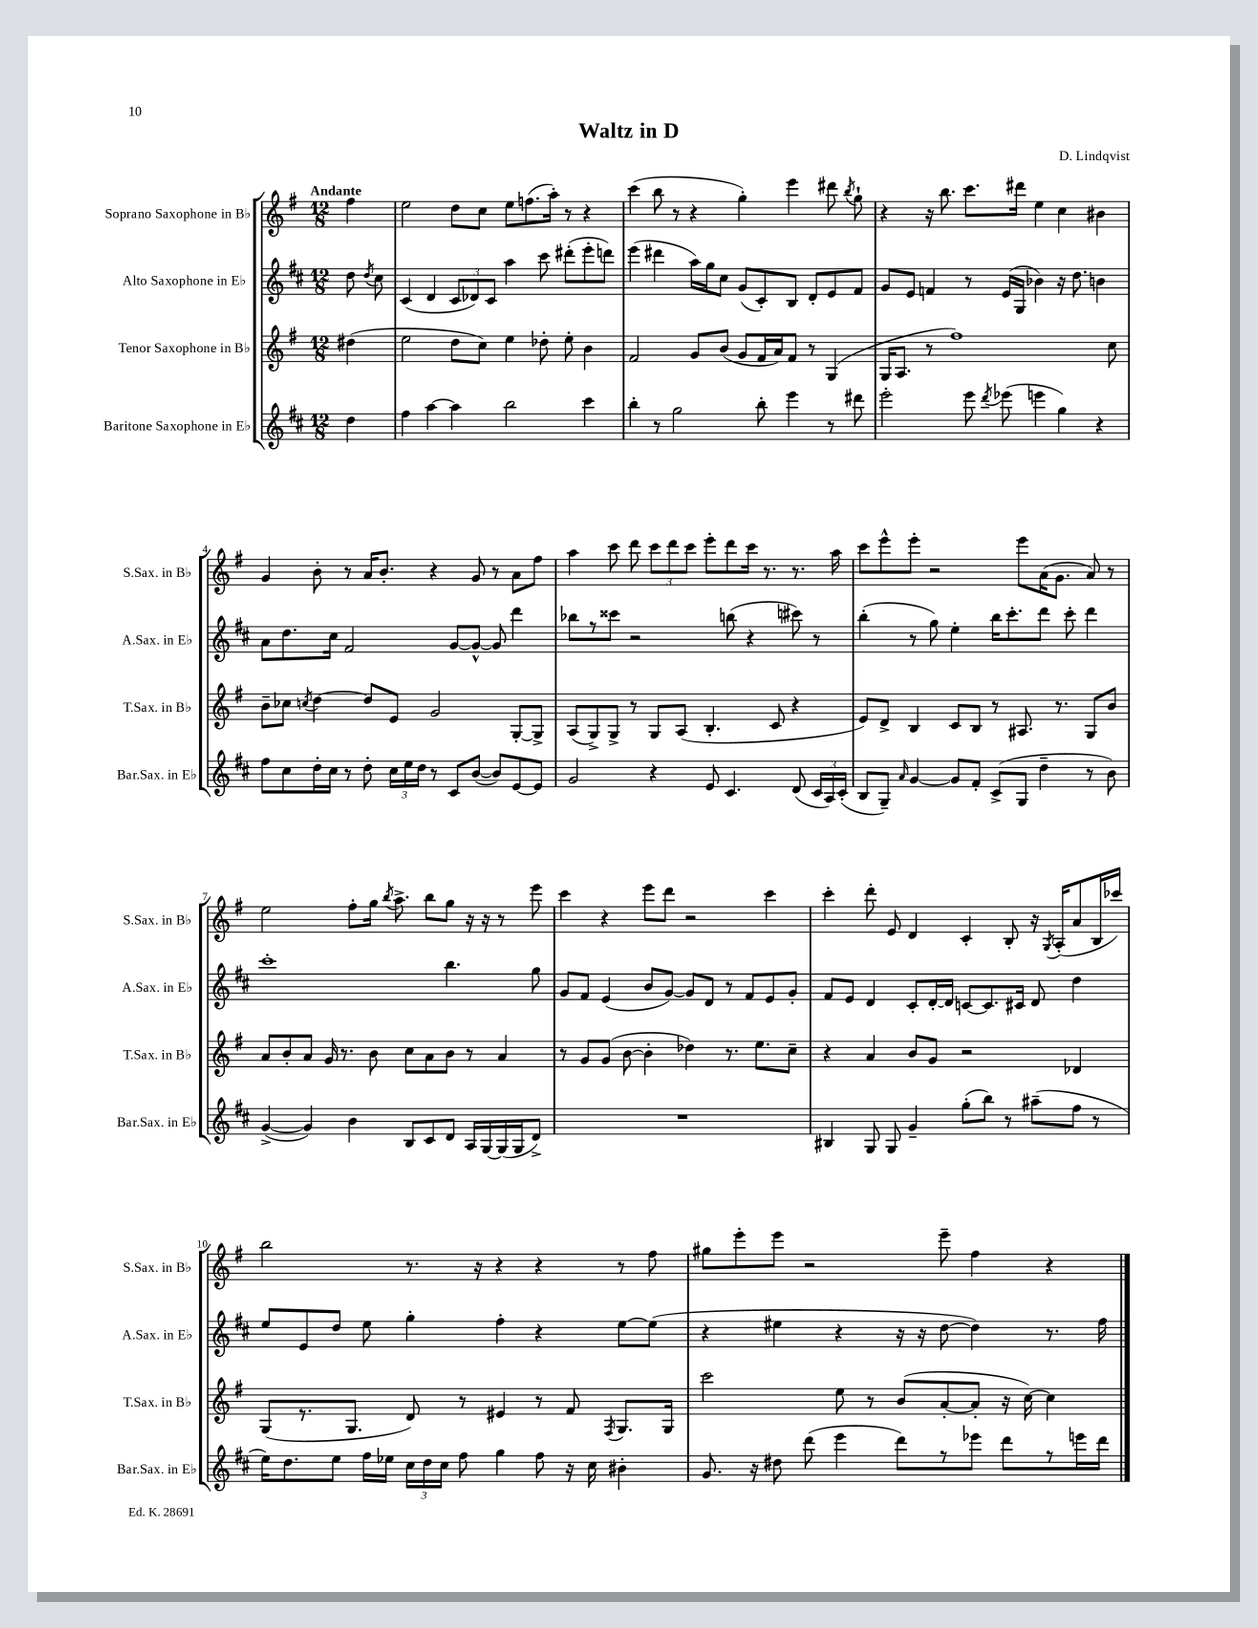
\header { title = "Waltz in D" composer = "D. Lindqvist" }
<<
\new StaffGroup <<
\new Staff = "s0" \with { instrumentName = "Soprano Saxophone in Bb" shortInstrumentName = "S.Sax. in Bb" } {
    \clef treble \key g \major \numericTimeSignature \time 12/8 \partial 4 \tempo "Andante"
    \autoBeamOff fis''4 |
    e''2 d''8[ c''8] e''8[ f''8.( a''16]-.) r8 r4 |
    c'''4( b''8 r8 r4 g''4-.) e'''4 dis'''8 \acciaccatura { b''8 } g''8-! |
    r4 r16 b''8. c'''8.[ dis'''16] e''4 c''4 bis'4 |
    g'4 b'8-. r8 a'16[ b'8.]-. r4 g'8 r8 a'8[ fis''8] |
    a''4 c'''8 d'''8 \tuplet 3/2 { c'''8[ d'''8 c'''8] } e'''8[-. d'''8 c'''16] r8. r8. a''16 |
    c'''8[ e'''8-^ e'''8]-. r2 e'''8[ a'16( g'8.] a'8) r8 |
    e''2 fis''8[-. g''16] \acciaccatura { b''8 } a''8.-> b''8[ g''8] r16 r16 r8 e'''8 |
    c'''4 r4 e'''8[ d'''8] r2 c'''4 |
    c'''4-. d'''8-. e'8 d'4 c'4-. b8-. r16 \acciaccatura { g8 } a16[-.( a'8 b16 ces'''16]) |
    b''2 r8. r16 r4 r4 r8 fis''8 |
    gis''8[ e'''8-. e'''8] r2 e'''8-- fis''4 r4 \bar "|." |
}
\new Staff = "s1" \with { instrumentName = "Alto Saxophone in Eb" shortInstrumentName = "A.Sax. in Eb" } {
    \clef treble \key d \major \numericTimeSignature \time 12/8 \partial 4
    \autoBeamOff d''8 \acciaccatura { d''8 } cis''8 |
    cis'4( d'4 \tuplet 3/2 { cis'8[ des'8) cis'8] } a''4 cis'''8 dis'''8[-.( e'''8-. d'''8]) |
    e'''4( dis'''4 a''16[) g''16 cis''8] g'8[( cis'8-.) b8] d'8[-. e'8 fis'8] |
    g'8[ e'8] f'4 r8 e'16[( g16] bes'4) r16 d''8. b'4 |
    a'8[ d''8. cis''16] fis'2 g'8[~ g'8]~-^ g'8 d'''4 |
    bes''8[ r8 cisis'''8] r2 b''8( r4 cis'''8) r8 |
    b''4-.( r8 g''8) e''4-. b''16[ cis'''8.-. d'''8] cis'''8-. d'''4 |
    cis'''1-. b''4. g''8 |
    g'8[ fis'8] e'4( b'8[ g'8]~) g'8[ d'8] r8 fis'8[ e'8 g'8]-. |
    fis'8[ e'8] d'4 cis'8[-. d'16~-. d'16] c'8[~ c'8. cis'16] d'8 d''4 |
    e''8[ e'8 d''8] e''8 g''4-. fis''4-. r4 e''8[~ e''8]( |
    r4 eis''4 r4 r16 r16 d''8~ d''4) r8. fis''16 \bar "|." |
}
\new Staff = "s2" \with { instrumentName = "Tenor Saxophone in Bb" shortInstrumentName = "T.Sax. in Bb" } {
    \clef treble \key g \major \numericTimeSignature \time 12/8 \partial 4
    \autoBeamOff dis''4( |
    e''2 d''8[ c''8]) e''4 des''8-. e''8-. b'4 |
    fis'2 g'8[ b'8]( g'8[ fis'16 a'16) fis'8] r8 g4( |
    g16[ a8.] r8 fis''1) c''8 |
    b'8[-- ces''8] \acciaccatura { c''8 } d''4~ d''8[ e'8] g'2 g8[~-. g8]-> |
    a8[( g8->) g8]-> r8 g8[ a8]( b4.-. c'8 r4 |
    e'8[) d'8]-> b4 c'8[ b8] r8 ais8. r8. g8[ b'8] |
    a'8[ b'8-. a'8] g'16 r8. b'8 c''8[ a'8 b'8] r8 a'4 |
    r8 g'8[ g'8]( b'8~ b'4-. des''4) r8. e''8.[ c''8]-- |
    r4 a'4 b'8[ g'8] r2 des'4 |
    g8[( r8. g8.] d'8) r8 eis'4 r8 fis'8 \acciaccatura { fis8 } g8.[ g16] |
    c'''2 e''8 r8 b'8[( a'8~-. a'8]-. r16 c''16~) c''4 \bar "|." |
}
\new Staff = "s3" \with { instrumentName = "Baritone Saxophone in Eb" shortInstrumentName = "Bar.Sax. in Eb" } {
    \clef treble \key d \major \numericTimeSignature \time 12/8 \partial 4
    \autoBeamOff d''4 |
    fis''4 a''4~ a''4 b''2 cis'''4 |
    b''4-. r8 g''2 b''8-. e'''4 r8 dis'''8 |
    e'''2-. e'''8 \acciaccatura { d'''8 } ees'''8( e'''4 g''4) r4 |
    fis''8[ cis''8 d''16-. cis''16] r8 d''8-. \tuplet 3/2 { cis''16[ e''16 d''16] } r8 cis'8[ b'8]~( b'8[) e'8~ e'8] |
    g'2 r4 e'8 cis'4. d'8( \tuplet 3/2 { cis'16[ a16) cis'16]-.( } |
    b8[ g8]--) \grace { a'16 } g'4~ g'8[ fis'8]-. cis'8[->( g8] d''4-- r8 b'8) |
    g'4~->( g'4) b'4 b8[ cis'8 d'8] a16[ g16~ g16( g16 d'8]->) |
    R1. |
    bis4 g8 g8 g'4-- g''8[-.( b''8]) r8 ais''8[--( fis''8] r8 |
    e''16[) d''8. e''8] fis''16[ ees''16] \tuplet 3/2 { cis''16[ d''16 cis''16] } fis''8 g''4 fis''8 r16 cis''16 bis'4-. |
    g'8. r16 dis''8 d'''8( e'''4 d'''8[) r8 ees'''8] d'''8[ r8 e'''16 d'''16] \bar "|." |
}
>>
>>
